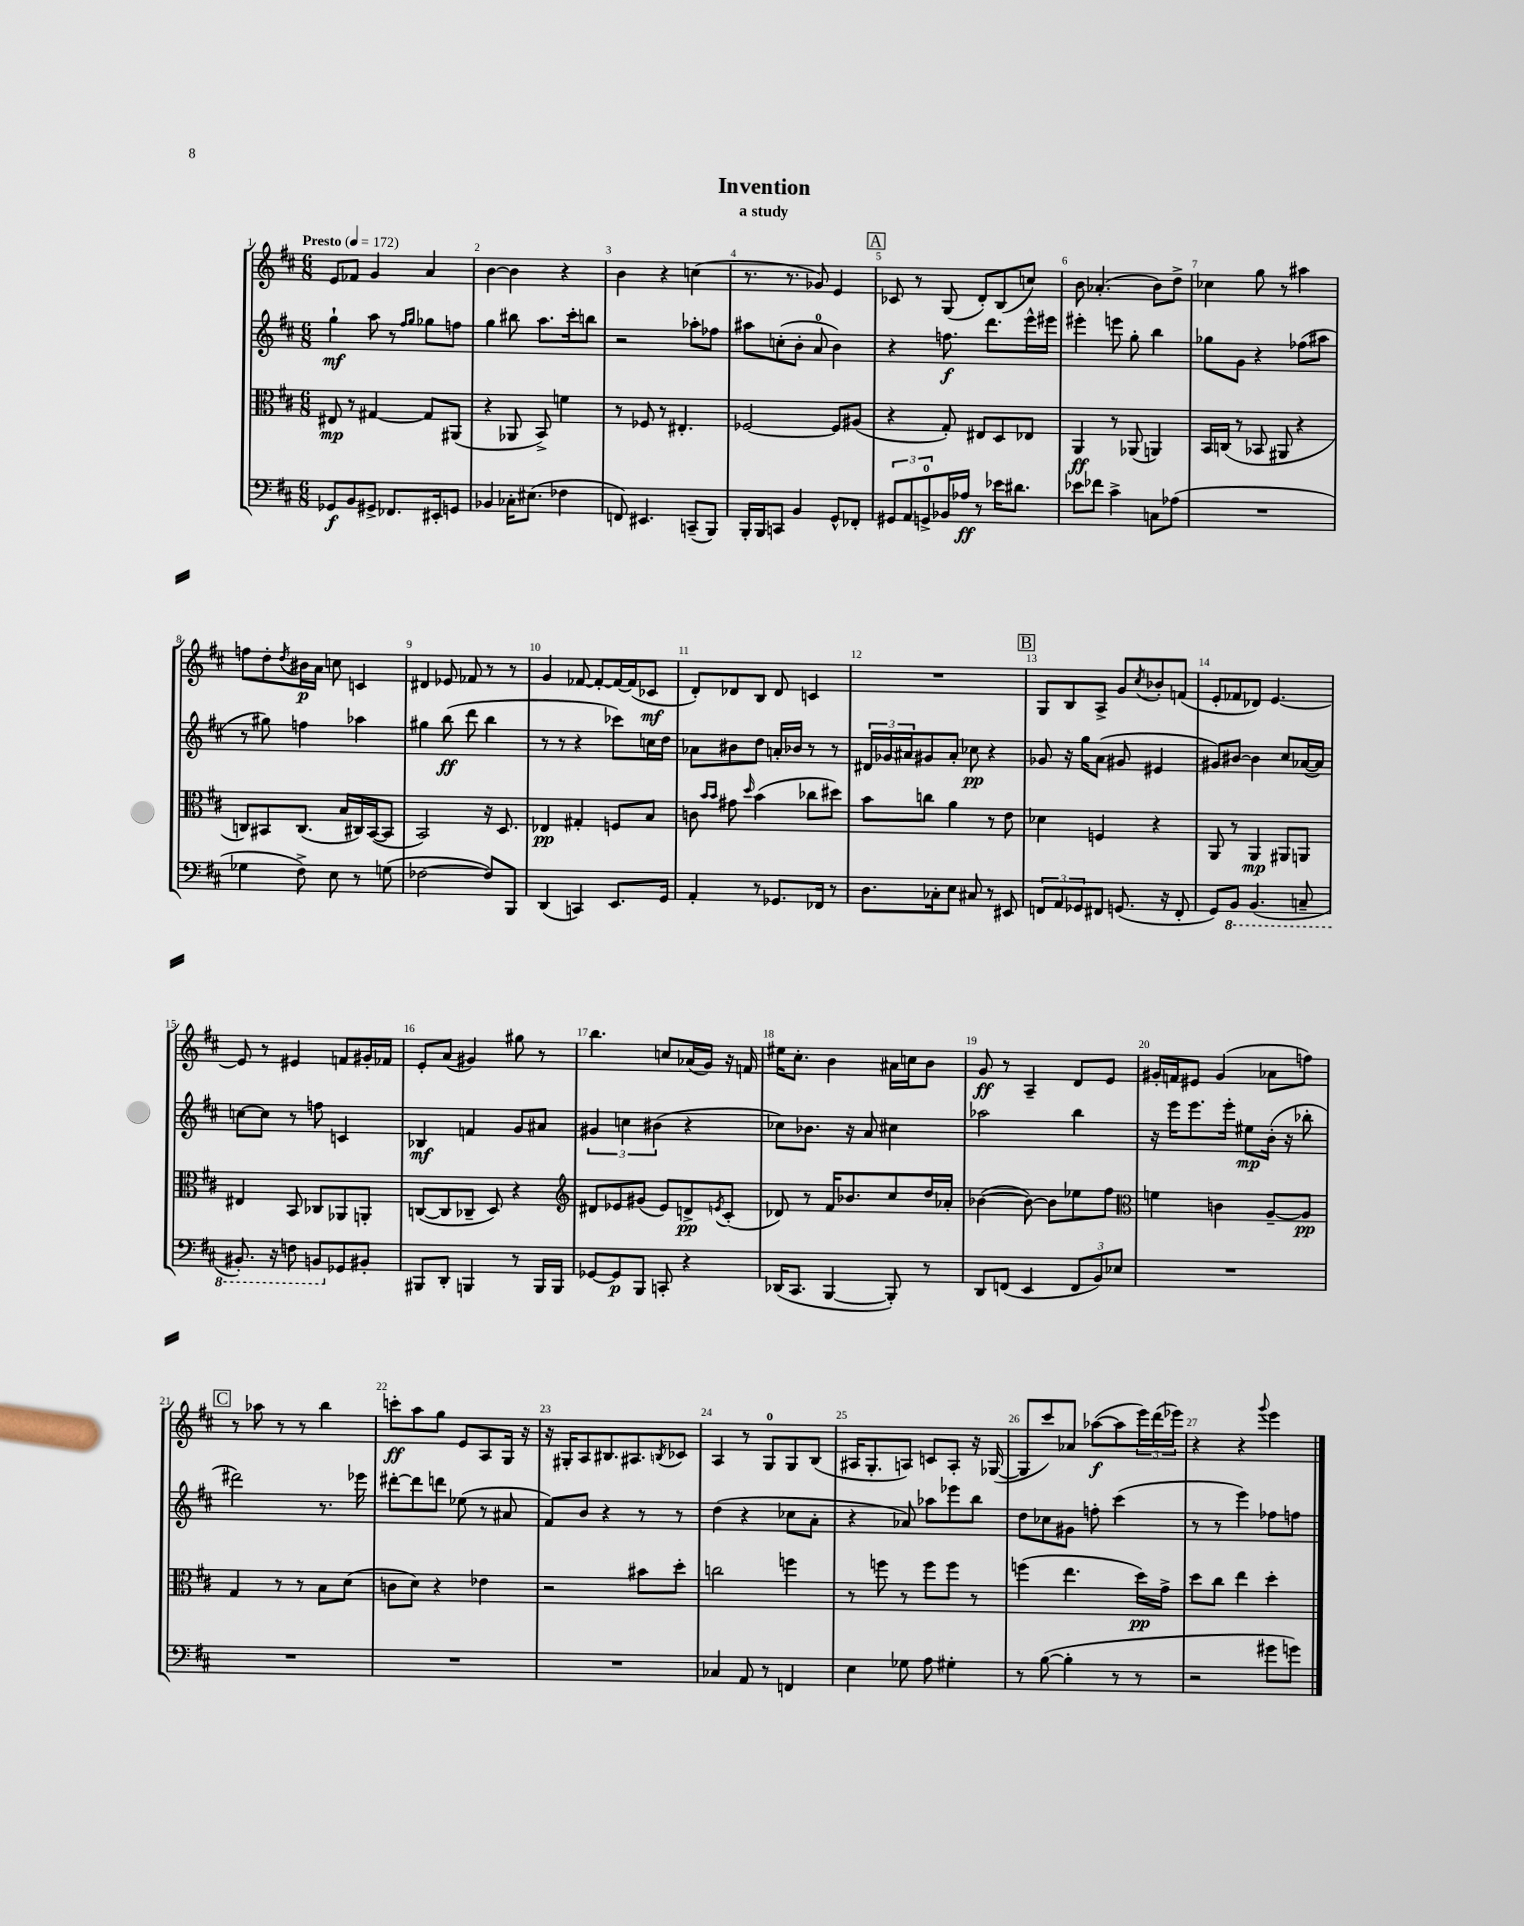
\header { title = "Invention" subtitle = "a study" }
<<
\new StaffGroup <<
\new Staff = "s0" {
    \clef treble \key d \major \numericTimeSignature \time 6/8 \tempo "Presto" 4 = 172
    e'8 fes'8 g'4 a'4 |
    b'4~ b'4 r4 |
    b'4 r4 c''4( |
    r8. r8. ges'8) e'4 |
    \mark \markup { \box "A" } ces'8 r8 g8( d'8-.) b8( c''8) |
    b'8 aes'4.-.( b'8) d''8-> |
    ces''4 g''8 r8 ais''4 |
    f''8 d''8-. \acciaccatura { d''8 } bis'16\p a'16 c''8 c'4 |
    dis'4 ees'8 fes'8 r8 r8 |
    g'4 fes'8~ fes'8~-. fes'16~ fes'16( ces'8\mf |
    d'8-.) des'8 b8 des'8 c'4 |
    R2. |
    \mark \markup { \box "B" } g8 b8 a8-> g'8 \acciaccatura { cis''8 } bes'8-. f'8( |
    e'8-. fes'8 des'8) e'4.~ |
    e'8 r8 eis'4 f'8 gis'16-. fes'16 |
    e'8-. a'8( gis'4) gis''8 r8 |
    b''4. c''8 aes'16( g'16) r16 f'16 |
    eis''16 cis''8.-. b'4 ais'16 c''16 b'8 |
    g'8\ff r8 a4-- d'8 e'8 |
    gis'16-. f'16 eis'8 gis'4( aes'8 f''8) |
    \mark \markup { \box "C" } r8 aes''8 r8 r8 b''4 |
    c'''8-.\ff a''8 g''8 e'8 a8 g16 r16 |
    r16 gis16-. a8 bis8. ais8. \acciaccatura { b8 } ces'8 |
    a4 r8 g8-0 g8 b8( |
    ais16 g8.-. a8) c'8 a8-. r16 ges16~( |
    ges8 cis'''8) aes'8 aes''8~\f( aes''8 \tuplet 3/2 { e'''16) d'''16( ees'''16) } |
    r4 r4 \appoggiatura { g'''8 } e'''4 \bar "|." |
}
\new Staff = "s1" {
    \clef treble \key d \major \numericTimeSignature \time 6/8
    g''4-!\mf a''8 r8 \grace { fis''16 g''16 } ges''8 f''8 |
    g''4 bis''8 a''8. cis'''16-. b''8 |
    r2 aes''8-. fes''8 |
    ais''8 c''8-.( b'8-. a'8-0 b'4) |
    \mark \markup { \box "A" } r4 f''8.\f d'''8. e'''16-^ eis'''16 |
    eis'''4-. e'''8 g''8-. b''4 |
    ges''8 g'8 r4 fes''8( ais''8 |
    r8 gis''8) f''4 aes''4 |
    gis''4 b''8\ff( d'''8 b''4 |
    r8 r8 r4 ces'''8) c''16 d''16 |
    aes'8 bis'8 d''8 a'16-. bes'16 r8 r8 |
    \tuplet 3/2 { dis'16 ges'16 ais'16 } gis'8 ais'8-. ces''8\pp r4 |
    \mark \markup { \box "B" } ges'8 r16 g''16 a'8( gis'8 eis'4 |
    gis'8) bis'8~ bis'4 cis''8 aes'16~( aes'16) |
    c''8~ c''8 r8 f''8 c'4 |
    bes4\mf f'4 g'8 ais'8 |
    \tuplet 3/2 { gis'4 c''4 bis'4( } r4 |
    ces''8) bes'8. r16 a'8 cis''4 |
    aes''2 b''4 |
    r16 e'''16 e'''8. e'''16-. eis''8\mp b'16-.( r16 bes''8-. |
    \mark \markup { \box "C" } dis'''2) r8. ees'''16 |
    dis'''8~-. dis'''8 d'''8 ees''8( r8 ais'8 |
    fis'8) b'8 r4 r8 r8 |
    d''4( r4 ces''8 a'8-. |
    r4 aes'8) aes''8 ees'''8 b''8 |
    d''8 ces''8 gis'8 f''8-. cis'''4( |
    r8 r8 e'''4) fes''8 f''8 \bar "|." |
}
\new Staff = "s2" {
    \clef alto \key d \major \numericTimeSignature \time 6/8
    eis8\mp r8 gis4~ gis8 ais,8( |
    r4 aes,8 b,8->) f'4 |
    r8 fes8 r8 eis4.-. |
    fes2~ fes8 ais8( |
    \mark \markup { \box "A" } r4 g8-.) eis8 d8 ees8 |
    a,4\ff r8 aes,8( a,4) |
    b,16 c16( r8 bes,8 ais,8 r4 |
    c8) bis,8 c8.( b16 cis16) bis,16~( bis,8 |
    b,2) r16 d8. |
    ees4\pp gis4-. f8 b8 |
    c'8 \grace { b'16 b'16 } gis'8 \grace { d''16 } b'4( ces''8 dis''8) |
    b'8 c''8 a'4 r8 e'8 |
    \mark \markup { \box "B" } des'4 f4 r4 |
    a,8 r8 a,4\mp ais,8 a,8 |
    eis4 b,8 ces8 aes,8 a,8-. |
    c8~( c8 ces8-- d8) r4 |
    \clef treble dis'8 ees'8 gis'8( ees'8) d'8->\pp \acciaccatura { e'8 } cis'8-.( |
    des'8) r8 fis'16 bes'8. cis''8 d''16 aes'16-. |
    bes'4~( bes'8~) bes'8 ees''8 fis''8 |
    \clef alto f'4 c'4 a8~-- a8\pp |
    \mark \markup { \box "C" } g4 r8 r8 b8 d'8( |
    c'8 d'8) r4 ees'4 |
    r2 bis'8 d''8-. |
    c''2 f''4 |
    r8 f''8 r8 f''8 f''8 r8 |
    f''4( e''4. d''16\pp) g'16-> |
    d''8 cis''8 e''4 d''4-. \bar "|." |
}
\new Staff = "s3" {
    \clef bass \key d \major \numericTimeSignature \time 6/8
    ges,8\f b,8 gis,8-> fes,8. eis,16-. g,8 |
    bes,4 ces16-. eis8.( fes4 |
    f,8) eis,4. c,8--( b,,8) |
    b,,16-. b,,16 c,8 b,4 g,8-^ fes,8-. |
    \mark \markup { \box "A" } \tuplet 3/2 { gis,8 a,8 g,8-0-> } bes,16 aes16\ff r8 ees'16 dis'8. |
    ees'8 fes'8 cis'4-> c8 aes8( |
    R2. |
    ges4 fis8->) e8 r8 g8( |
    fes2~ fes8) b,,8 |
    d,4( c,4) e,8. g,16 |
    a,4-. r8 ges,8. fes,16 r8 |
    d8. ces16-. e8 cis8 r8 eis,8 |
    \mark \markup { \box "B" } \tuplet 3/2 { f,8 a,8 ges,8 } fis,8 g,8.( r16 fis,8-. |
    g,8) \ottava #-1 b,,8 b,,4.( c,8-- |
    bis,,8.-.) r16 f,8 b,,8 \ottava #0 ges,8 bis,8-. |
    bis,,8 d,8-. b,,4 r8 b,,16 b,,16 |
    ges,8~ ges,8\p b,,8 c,8-. r4 |
    des,16( cis,8. b,,4~ b,,8-.) r8 |
    d,8 f,8( e,4 \tuplet 3/2 { f,8 b,8) ees8 } |
    R2. |
    \mark \markup { \box "C" } R2. |
    R2. |
    R2. |
    ces4 a,8 r8 f,4 |
    e4 ges8 a8 gis4-. |
    r8 b8~( b4-. r8 r8 |
    r2 gis'8 g'8) \bar "|." |
}
>>
>>
\layout { \context { \Score \override BarNumber.break-visibility = ##(#f #t #t) barNumberVisibility = #all-bar-numbers-visible } }
